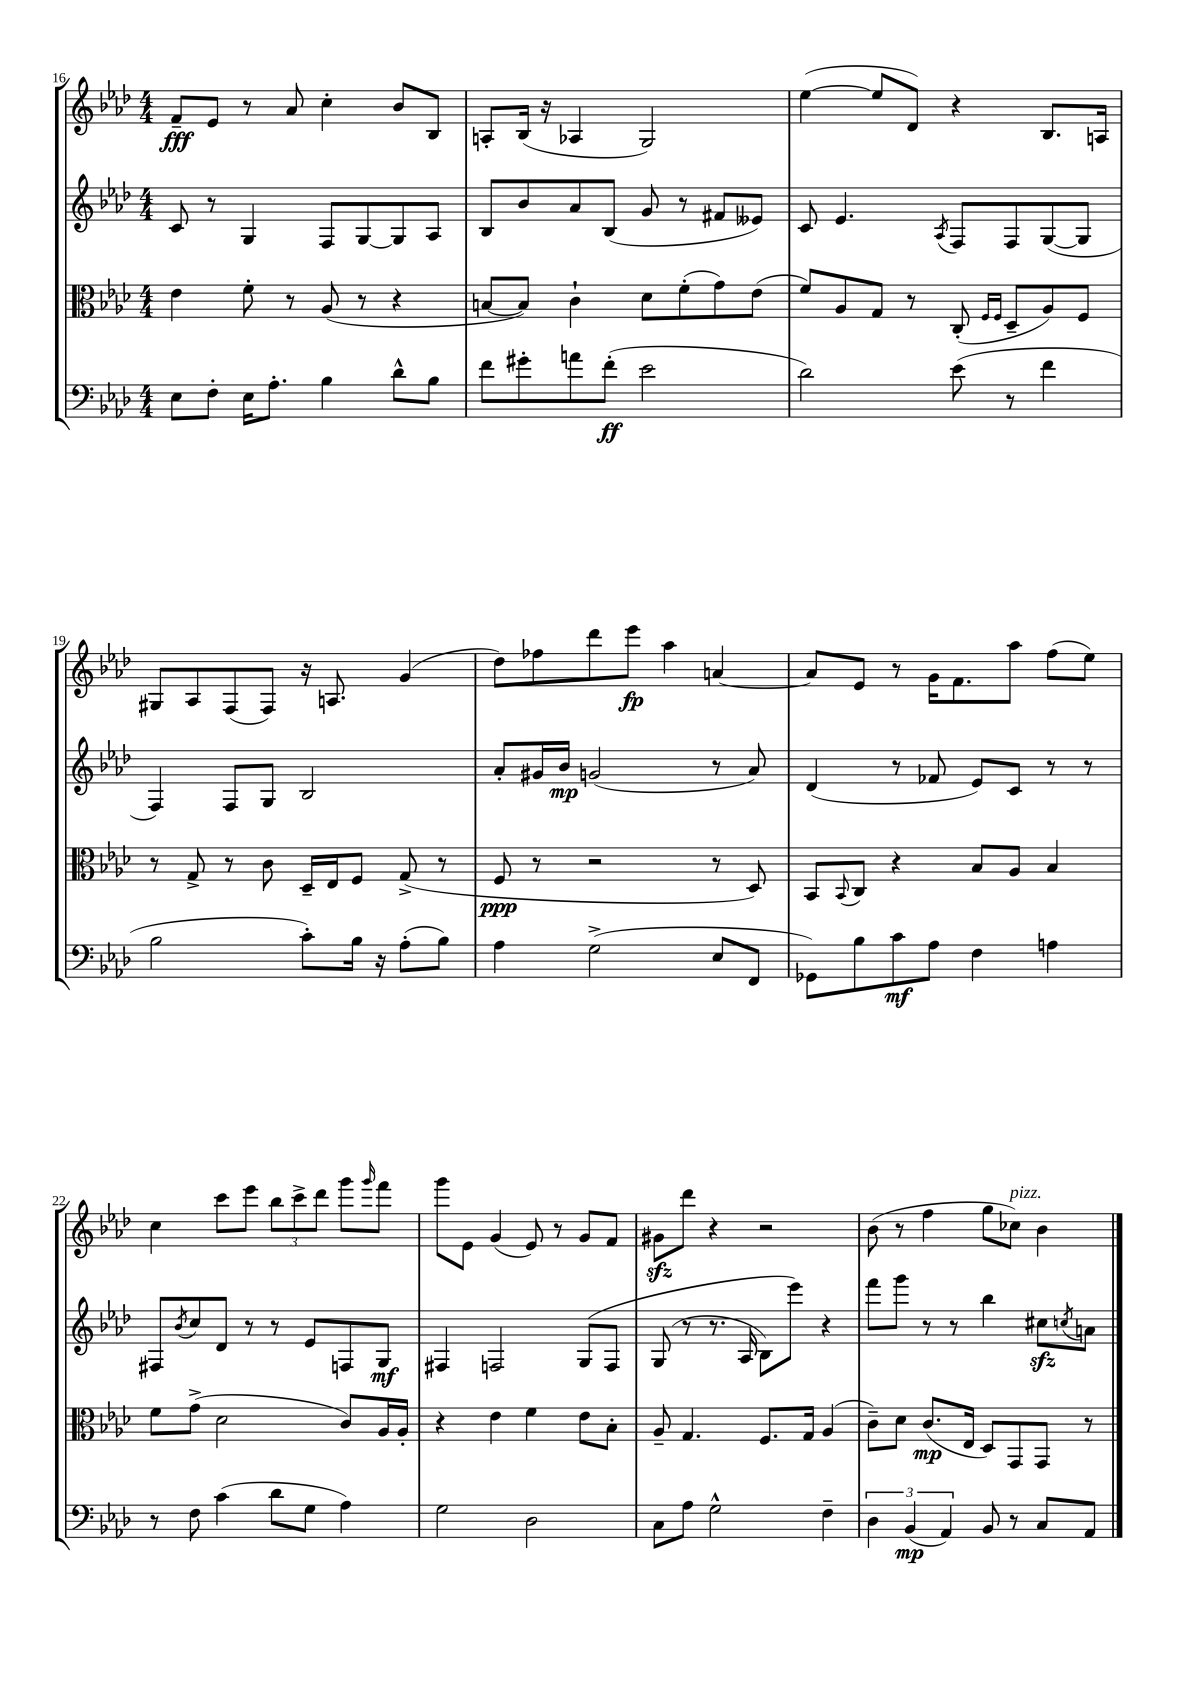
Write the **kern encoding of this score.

**kern	**kern	**kern	**kern
*staff4	*staff3	*staff2	*staff1
*clefF4	*clefC3	*clefG2	*clefG2
*k[b-e-a-d-]	*k[b-e-a-d-]	*k[b-e-a-d-]	*k[b-e-a-d-]
*M4/4	*M4/4	*M4/4	*M4/4
8E-	4e-	8c	8f~
8F'	.	8r	8e-
16E-	8f'	4G	8r
8.A-'	.	.	.
.	8r	.	8a-
4B-	(8A-	8F	4cc'
.	8r	[8G	.
8d-^^	4r	8G]	8b-
8B-	.	8A-	8B-
=	=	=	=
8f	[8B	8B-	8A'
8g#'	8B])	8b-	(16B-
.	.	.	16r
8a	4c`	8a-	4A-
(8f'	.	(8B-	.
2e-	8d-	8g	2G)
.	(8f'	8r	.
.	8g)	8f#	.
.	(8e-	8e--)	.
=	=	=	=
2d-)	8f)	8c	([4ee-
.	8A-	4.e-	.
.	8G	.	8ee-]
.	8r	.	8d-)
.	.	8qA-	.
(8e-	(8C'	8F	4r
.	16qqF	.	.
.	16qqF	.	.
8r	8D-~	8F	.
4f	8A-)	([8G	8.B-
.	8F	8G]	.
.	.	.	16A
=	=	=	=
2B-	8r	4F)	8G#
.	8G^	.	8A-
.	8r	8F	(8F
.	8c	8G	8F)
8c')	16D-~	2B-	16r
.	16E-	.	8.A
16B-	8F	.	.
16r	.	.	.
(8A-'	(8G^	.	(4g
8B-)	8r	.	.
=	=	=	=
4A-	8F	8a-'	8dd-)
.	8r	16g#	8ff-
.	.	16b-	.
(2G^	2r	(2g	8ddd-
.	.	.	8eee-
.	.	.	4aa-
8E-	8r	8r	[4a
8FF	8D-)	8a-)	.
=	=	=	=
8GG-)	8BB-	(4d-	8a]
.	8qqBB-	.	.
8B-	8C	.	8e-
8c	4r	8r	8r
8A-	.	8f-	16g
.	.	.	8.f
4F	8B-	8e-)	.
.	8A-	8c	8aa-
4A	4B-	8r	(8ff
.	.	8r	8ee-)
=	=	=	=
8r	8f	8F#	4cc
.	.	8qb-	.
8F	(8g^	8cc	.
(4c	2d-	8d-	8ccc
.	.	8r	8eee-
8d-	.	8r	12bb-
.	.	.	12ccc^
8G	.	8e-	.
.	.	.	12ddd-
4A-)	8c)	8F	8ggg
.	.	.	16qqggg
.	16A-	8G	8fff
.	16A-'	.	.
=	=	=	=
2G	4r	4F#	8ggg
.	.	.	8e-
.	4e-	2F	(4g
2D-	4f	.	8e-)
.	.	.	8r
.	8e-	&(8G	8g
.	8B-'	8F	8f
=	=	=	=
8C	8A-~	(8G	8g#
8A-	4.G	8r	8ddd-
2G^^	.	8.r	4r
.	.	16A-	.
.	8.F	8B-)	2r
.	.	8eee-&)	.
.	16G	.	.
4F~	(4A-	4r	.
=	=	=	=
6D-	8c~)	8fff	(8b-
.	8d-	8ggg	8r
(6BB-	.	.	.
.	(8.c	8r	4ff
6AA-)	.	.	.
.	.	8r	.
.	16E-	.	.
8BB-	8D-)	4bb-	8gg
8r	8GG	.	8cc-)
8C	8GG	8cc#	4b-
.	.	8qcc	.
8AA-	8r	8a	.
==	==	==	==
*-	*-	*-	*-
